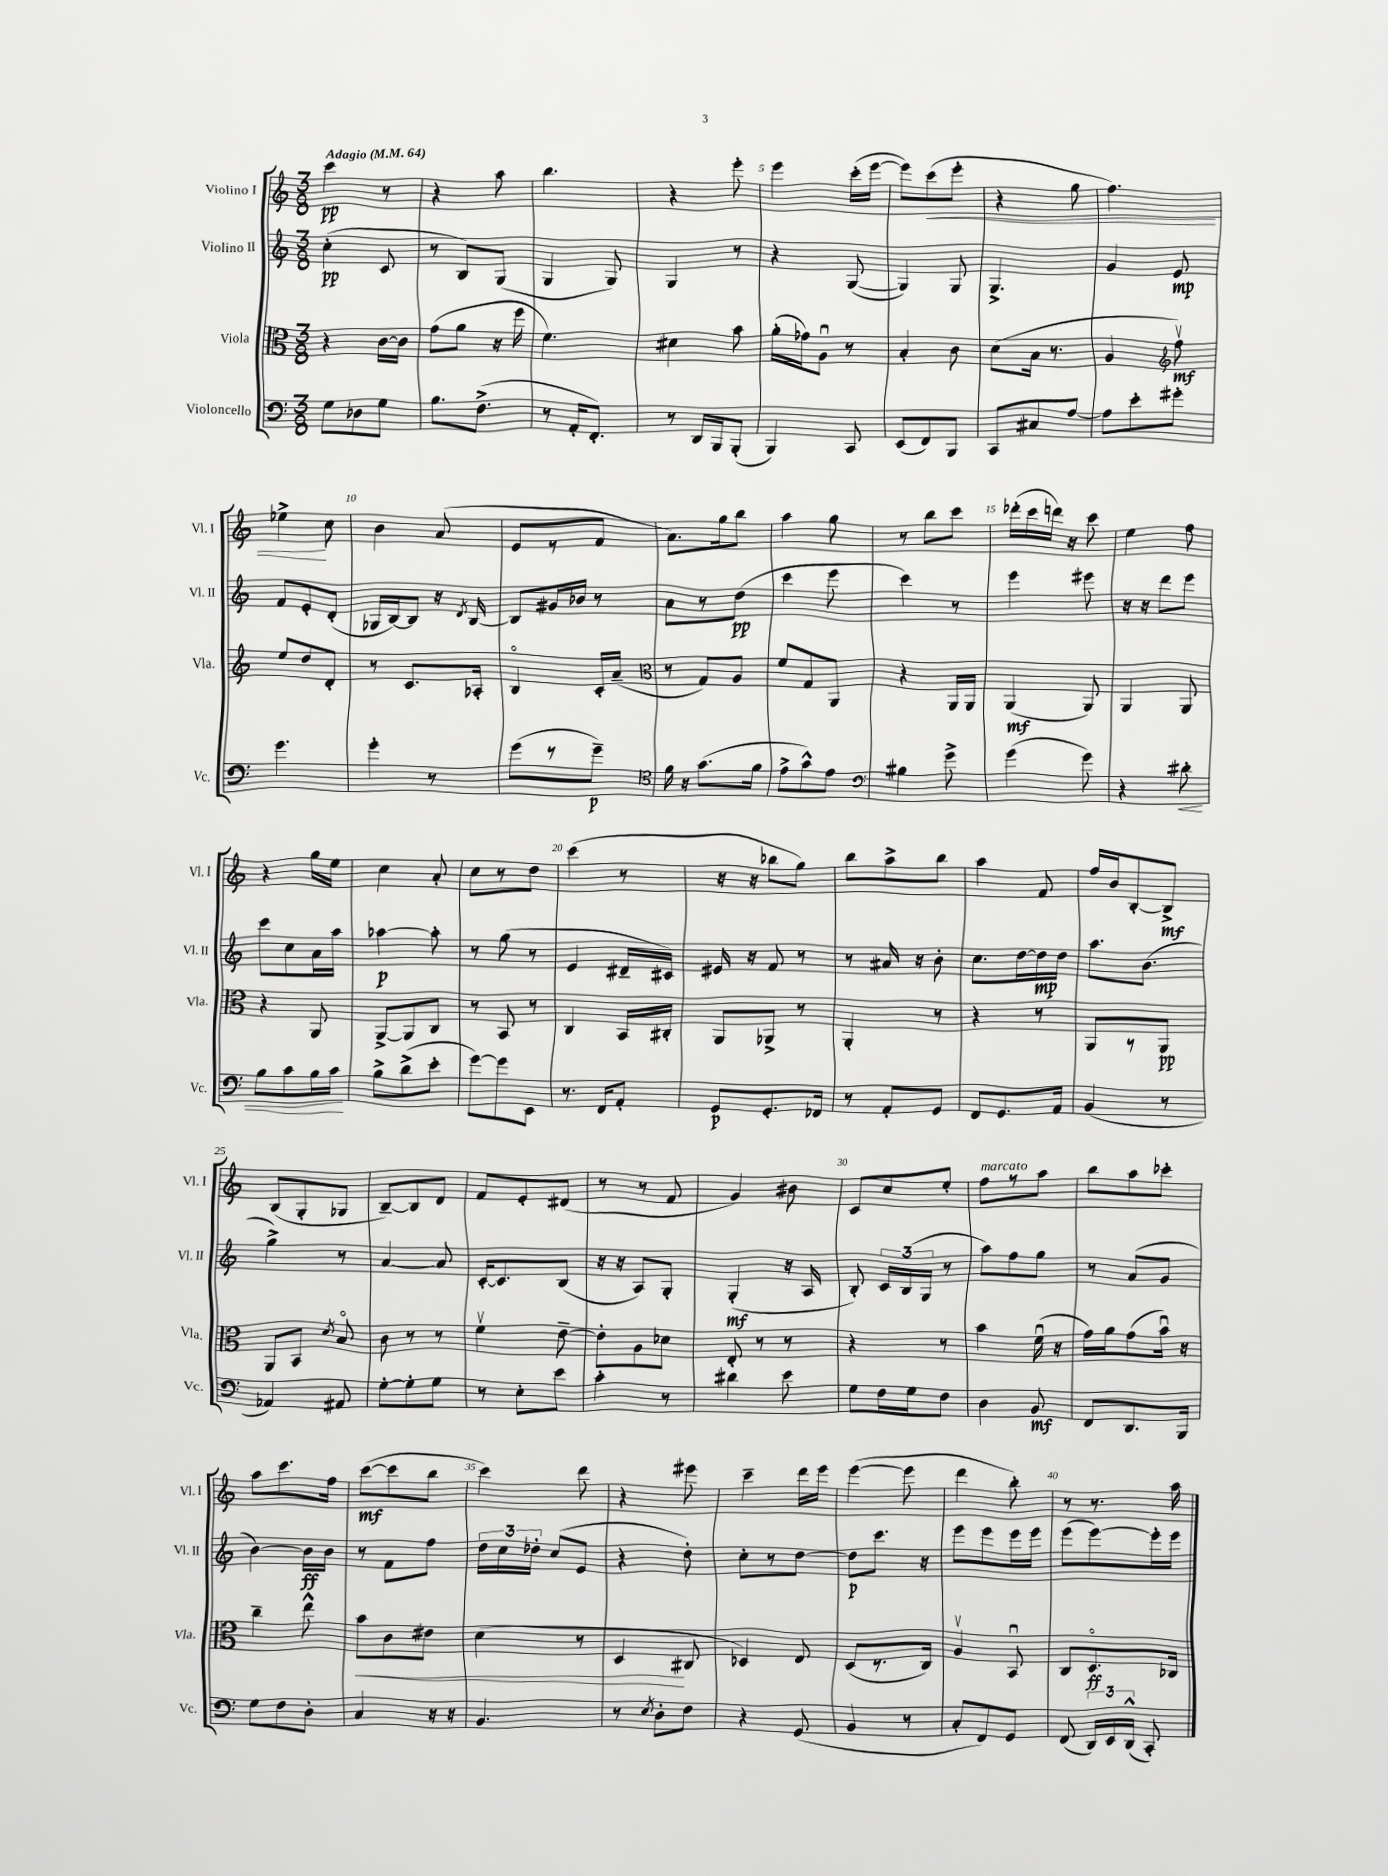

**kern	**kern	**kern	**kern
*staff4	*staff3	*staff2	*staff1
*clefF4	*clefC3	*clefG2	*clefG2
*k[]	*k[]	*k[]	*k[]
*M3/8	*M3/8	*M3/8	*M3/8
*MM64	*MM64	*MM64	*MM64
8G\L	4r	(4cc'\	4ccc\
8D-\	.	.	.
8G\J	[16c\LL	8c/	8r
.	16c\]JJ	.	.
=	=	=	=
8.B\L	(8g\L	8r	4r
.	8a\J	8B/L)	.
(8.F^\J	.	.	.
.	16r	(8G/J	8aa\
.	16ff\	.	.
=	=	=	=
8r	4.f\)	4G/	4.bb\
16AA'/LK	.	.	.
8.FF'/J)	.	.	.
.	.	8G/)	.
=	=	=	=
8r	4d#\	4G/	4r
16DD/LL	.	.	.
16BBB/J	.	.	.
(8BBB'/J	8b\	8r	8eee'\
=	=	=	=
4BBB/)	(16a'\LL	4r	4eee\
.	16g-\J)	.	.
.	8Au\J	.	.
8CC/	8r	([8G/	(16ccc'\LL
.	.	.	[16eee\JJ
=	=	=	=
(8EE/L	4B'/	4G/])	8eee\]L)
8FF/)	.	.	(8ccc\
8BBB/J	8c\	8G/	8eee'\J
=	=	=	=
8CC/L	(8d\L	4.G^/	4r
8C#/	16B\Jk	.	.
.	8.r	.	.
[8A/J	.	.	8gg\
=	=	=	=
8A\]L	4A/	4g/	4.ff\)
8e'\	.	.	.
*	*clefG2	*	*
8g#'\J	8ffv\)	8e/	.
=	=	=	=
4.g\	8ee/L	8f/L	4ee-^\
.	8dd/	8e'/	.
.	8d'/J	(8d'/J	8cc\
=	=	=	=
4g'\	8r	16G-/LL	4b\
.	.	[16B/J)	.
.	8.c/L	8B/]J	.
8r	.	16r	(8a/
.	.	8qd/	.
.	16A-'/Jk	[16B/	.
=	=	=	=
(8g\L	4Bo/	8B/]L	8e/L
8r	.	16g#/L	8r
.	.	16b-/JJ	.
8g~\J)	16c'/LL	8r	8f/J
.	(16a~/JJ	.	.
=	=	=	=
*clefC4	*clefC3	*	*
16f\	8r	8a\L	8.a\L)
16r	.	.	.
(8.g\L	8G/L)	8r	.
.	.	.	16gg\k
.	8A/J	(8dd\J	8bb\J
16f\Jk	.	.	.
=	=	=	=
8e^\L	8f/L	4ccc\	4aa\
8g^^\)	8G/	.	.
8e\J	8AA/J	8eee\	8gg\
=	=	=	=
*clefF4	*	*	*
4B#\	4r	4ccc\)	8r
.	.	.	8bb\L
8g^\	16AA/LL	8r	8ccc\J
.	16AA/JJ	.	.
=	=	=	=
(4g\	(4AA/	4eee\	(16ddd-'\LL
.	.	.	16ccc\
.	.	.	16ddd\JJ)
.	.	.	16r
8g\)	8AA/)	8eee#\	8ccc\
=	=	=	=
4r	4AA/	16r	4ee\
.	.	16r	.
.	.	8ddd\L	.
8d#'\	8AA/	8eee\J	8ff\
=	=	=	=
8B\L	4r	8ccc\L	4r
8c\	.	8cc\	.
16B\L	8AA/	16a\L	16gg\LL
16c\JJ	.	16aa\JJ	16ee\JJ
=	=	=	=
8B^\L	[8AA^/L	[4aa-\	4cc\
(8d^\	8AA/]	.	.
8e'\J	8C/J	8aa-'\]	8a'/
=	=	=	=
[8g\L)	8r	8r	8cc\L
8g\]	8BB/	(8gg\	8r
8EE\J	8r	8r	8dd\J
=	=	=	=
8.r	4C/	4e/	(4ccc\
16FF/LK	.	.	.
8AA'/J	16BB/LL	16d#~/LL	8r
.	16C#'/JJ	16c#/JJ)	.
=	=	=	=
8GG/L	8AA/L	16e#/	16r
.	.	16r	16r
8.GG'/	8AA-^/J	8f/	8bb-\L
.	8r	8r	8gg\J)
16FF-/Jk	.	.	.
=	=	=	=
8r	4AA'/	8r	8bb\L
8AA'/L	.	16a#/	8aa^\
.	.	16r	.
8GG/J	8r	8b'\	8bb\J
=	=	=	=
8FF/L	4r	8.cc\L	4aa\
8.GG/	.	.	.
.	.	[16dd\L	.
.	8r	16dd\]	8f/
16AA/Jk	.	16dd\JJ	.
=	=	=	=
(4BB/	8AA/L	8.aa\L	16ff/LL
.	.	.	16b/J
.	8r	.	[8B'/
.	.	(8.b\J	.
8r	8AA/J	.	8B^/]J
=	=	=	=
4AA-/)	8AA/L	4gg^\)	(8B/L
.	8BB/J	.	8G'/
.	8qd/	.	.
8AA#/	8Bo/	8r	8G-/J
=	=	=	=
[8G'\L	8c\	[4a/	[8B~/L)
8G'\]	8r	.	8B/]
8G\J	8r	8a/]	8d/J
=	=	=	=
8r	4fv\	[16c'/LK	8f/L
.	.	8.c/]	.
8E'\L	.	.	8e'/
8e\J	[8e~\	(8B/J	(8d#/J
=	=	=	=
4c'\	8e'\]L	16r	8r
.	.	16r	.
.	8A\	8A/L)	8r
8r	8d-\J	8G'/J	8f/
=	=	=	=
4d#\	8E'/	(4G'/	4g/)
.	8r	.	.
8e\	8r	16r	8b#\
.	.	16A/	.
=	=	=	=
8G\L	4r	8B'/)	8c/L
16F\L	.	24c/LL	8cc/
.	.	(24B/	.
16G\J	.	.	.
.	.	24G/JJ	.
8F\J	8r	8r	8ee'/J
=	=	=	=
4D\	4b\	8aa\L)	8ff\L
.	.	8ff\	8r
8BB/	(16fu\	8gg\J	8aa\J
.	16r	.	.
=	=	=	=
8FF/L	16g\LL)	8r	8bb\L
.	16a\J	.	.
8.DD/	(8g\	(8a/L	8aa\
.	16bu\Jk)	8g/J	8ccc-'\J
16BBB/Jk	16r	.	.
=	=	=	=
8G\L	4cc~\	[4b\)	8aa\L
8F\	.	.	8.ccc\
8D'\J	8ee^^\	16b\]LL	.
.	.	16b\JJ	16ff\Jk
=	=	=	=
4C/	8b\L	8r	([8ccc\L
.	8c\	8f\L	8ccc\]
16r	8e#\J	8ff\J	8bb\J
16r	.	.	.
=	=	=	=
4.BB/	(4d\	24dd\LL	4ccc\)
.	.	24cc\	.
.	.	24dd-'\JJ	.
.	.	(8cc/L	.
.	8r	8e/J	8ddd\
=	=	=	=
8r	4D/	4r	4r
8qE/	.	.	.
8D'\L	.	.	.
8F\J	8C#/	8dd'\)	8eee#\
=	=	=	=
4r	4D-/)	8cc'\L	4ccc~\
.	.	8r	.
(8GG/	8E/	[8dd\J	16ddd\LL
.	.	.	16eee\JJ
=	=	=	=
4BB/	(8D/L	8dd\]L	([4eee\
.	8.r	8.ccc\J	.
8r	.	.	8eee\]
.	16C/Jk)	16r	.
=	=	=	=
8C'/L	4Av/	8eee\L	4ddd\
8FF/)	.	8eee\	.
8GG/J	8BBu/	16eee\L	8bb'\)
.	.	16eee\JJ	.
=	=	=	=
(8FF/	8C/L	(8eee\L	8r
24DD/LL)	8.Do/	[8eee\)	8.r
24EE/	.	.	.
(24DD^^/JJ	.	.	.
8CC'/)	.	16eee'\]L	.
.	16C-/Jk	16eee\JJ	16aa\
==	==	==	==
*-	*-	*-	*-
